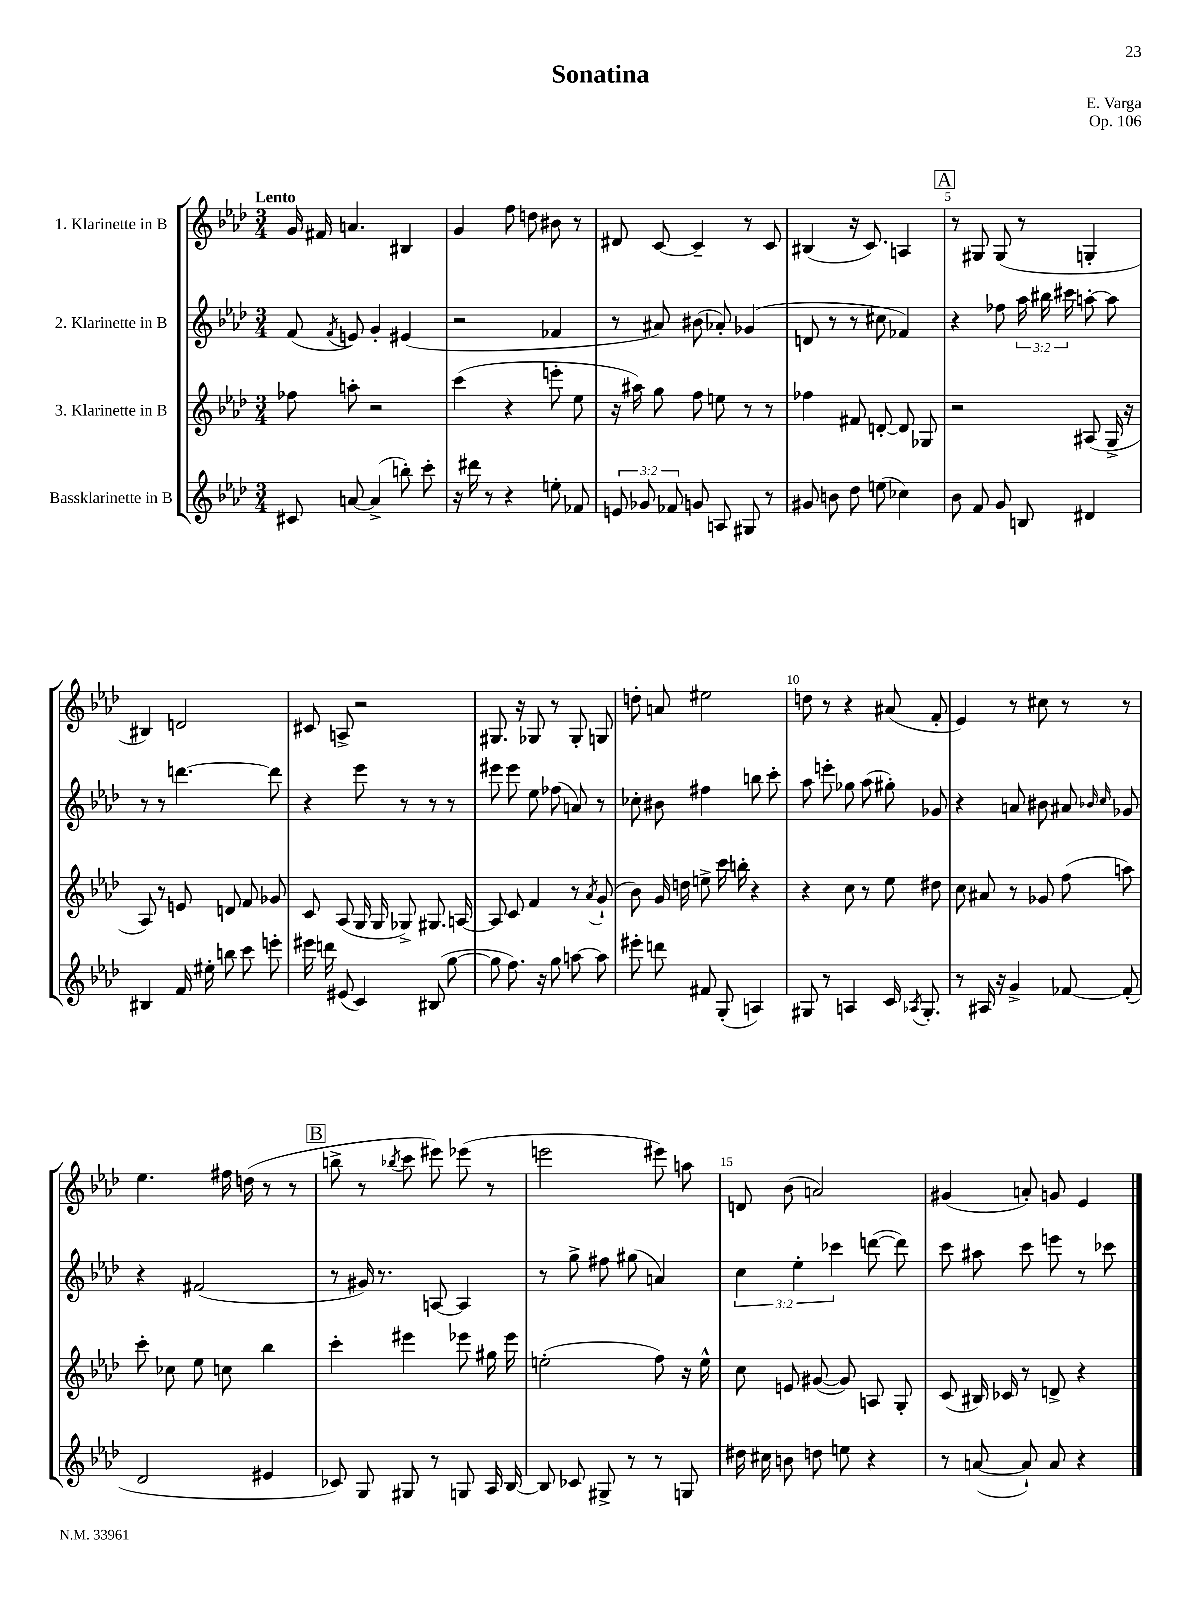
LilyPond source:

\header { title = "Sonatina" composer = "E. Varga" opus = "Op. 106" }
<<
\new StaffGroup <<
\new Staff = "s0" \with { instrumentName = "1. Klarinette in B" } {
    \clef treble \key aes \major \numericTimeSignature \time 3/4 \tempo "Lento"
    \autoBeamOff g'16 fis'16 a'4. bis4 |
    g'4 f''8 d''8 bis'8 r8 |
    dis'8 c'8~ c'4-- r8 c'8 |
    bis4( r16 c'8.) a4 |
    \mark \markup { \box "A" } r8 gis8 gis8( r8 g4-. |
    bis4) d'2 |
    cis'8 a8-> r2 |
    gis8. r16 ges8 r8 ges8-. g8 |
    d''8-. a'8 eis''2 |
    d''8 r8 r4 ais'8( f'8-. |
    ees'4) r8 cis''8 r8 r8 |
    ees''4. fis''16 d''16( r8 r8 |
    \mark \markup { \box "B" } b''8-> r8 \acciaccatura { bes''8 } c'''8 eis'''8) ees'''8( r8 |
    e'''2 eis'''8) a''8 |
    d'8 bes'8( a'2) |
    gis'4( a'8-.) g'8 ees'4 \bar "|." |
}
\new Staff = "s1" \with { instrumentName = "2. Klarinette in B" } {
    \clef treble \key aes \major \numericTimeSignature \time 3/4 \override Staff.TupletNumber.text = #tuplet-number::calc-fraction-text
    \autoBeamOff f'8( \acciaccatura { f'8 } e'8) g'4-. eis'4( |
    r2 fes'4 |
    r8 ais'8) bis'8( aes'8-.) ges'4( |
    d'8 r8 r8 cis''8 fes'4) |
    \mark \markup { \box "A" } r4 fes''8 \tuplet 3/2 { aes''16 bis''16 cis'''16 } a''8~-. a''8 |
    r8 r8 d'''4.~ d'''8 |
    r4 ees'''8 r8 r8 r8 |
    eis'''8 eis'''8 ees''8 fes''8( a'8) r8 |
    ces''8-. bis'8 fis''4 b''8 c'''8-. |
    aes''8 e'''8-. ges''8 aes''8( gis''8-.) ges'8 |
    r4 a'8 bis'8 ais'8 \grace { bes'16 c''16 } ges'8 |
    r4 fis'2( |
    \mark \markup { \box "B" } r8 gis'16) r8. a8~ a4 |
    r8 g''8-> fis''8 gis''8( a'4) |
    \tuplet 3/2 { c''4 ees''4-. ces'''4 } d'''8~( d'''8) |
    c'''8 ais''8 c'''8 e'''8 r8 ces'''8 \bar "|." |
}
\new Staff = "s2" \with { instrumentName = "3. Klarinette in B" } {
    \clef treble \key aes \major \numericTimeSignature \time 3/4
    \autoBeamOff fes''8 a''8-. r2 |
    c'''4( r4 e'''8-. ees''8 |
    r16 ais''16) g''8 f''8 e''8 r8 r8 |
    fes''4 fis'8 d'8~-. d'8 ges8 |
    \mark \markup { \box "A" } r2 ais8( g16-> r16 |
    aes8) r8 e'8 d'8 f'8 ges'8 |
    c'8 aes8( g16 g16 ges8->) gis8. a16~ |
    a8 c'8 f'4 r8 \acciaccatura { aes'8 } g'8-!( |
    bes'8) g'16 d''16 e''8-> c'''16 b''16-. r4 |
    r4 c''8 r8 ees''8 dis''8 |
    c''8 ais'8 r8 ges'8 f''8( a''8) |
    c'''8-. ces''8 ees''8 c''8 bes''4 |
    \mark \markup { \box "B" } c'''4-. eis'''4 ees'''8 gis''16 ees'''16 |
    e''2-.( f''8) r16 e''16-^ |
    c''8 e'8 gis'8~( gis'8) a8 g8-. |
    c'8( bis16) ces'16 r8 d'8-> r4 \bar "|." |
}
\new Staff = "s3" \with { instrumentName = "Bassklarinette in B" } {
    \clef treble \key aes \major \numericTimeSignature \time 3/4 \override Staff.TupletNumber.text = #tuplet-number::calc-fraction-text
    \autoBeamOff cis'8 a'8~ a'4->( b''8-.) c'''8-. |
    r16 dis'''16 r8 r4 e''8-. fes'8 |
    \tuplet 3/2 { e'8 ges'8 fes'8 } g'8 a8 gis8 r8 |
    gis'8 b'8 des''8 e''8( ces''4) |
    \mark \markup { \box "A" } bes'8 f'8 g'8 b8 dis'4 |
    bis4 f'16 eis''16-. b''8 c'''8 e'''8-. |
    eis'''16 d'''16 eis'8( c'4) bis8( g''8~ |
    g''8 f''8.) r16 g''8 a''8~ a''8 |
    eis'''8-. d'''8 fis'8 g8-.( a4) |
    gis8 r8 a4 c'16 \acciaccatura { aes8 } gis8.-. |
    r8 ais16 r16 g'4-> fes'8~ fes'8-.( |
    des'2 eis'4 |
    \mark \markup { \box "B" } ces'8) g8 gis8 r8 g8 aes16 bes16~ |
    bes8 ces'8 gis8-> r8 r8 g8 |
    dis''16 cis''16 b'8 d''8 e''8 r4 |
    r8 a'8~( a'8-!) a'8 r4 \bar "|." |
}
>>
>>
\layout { \context { \Score \override BarNumber.break-visibility = ##(#f #t #t) barNumberVisibility = #(every-nth-bar-number-visible 5) } }
